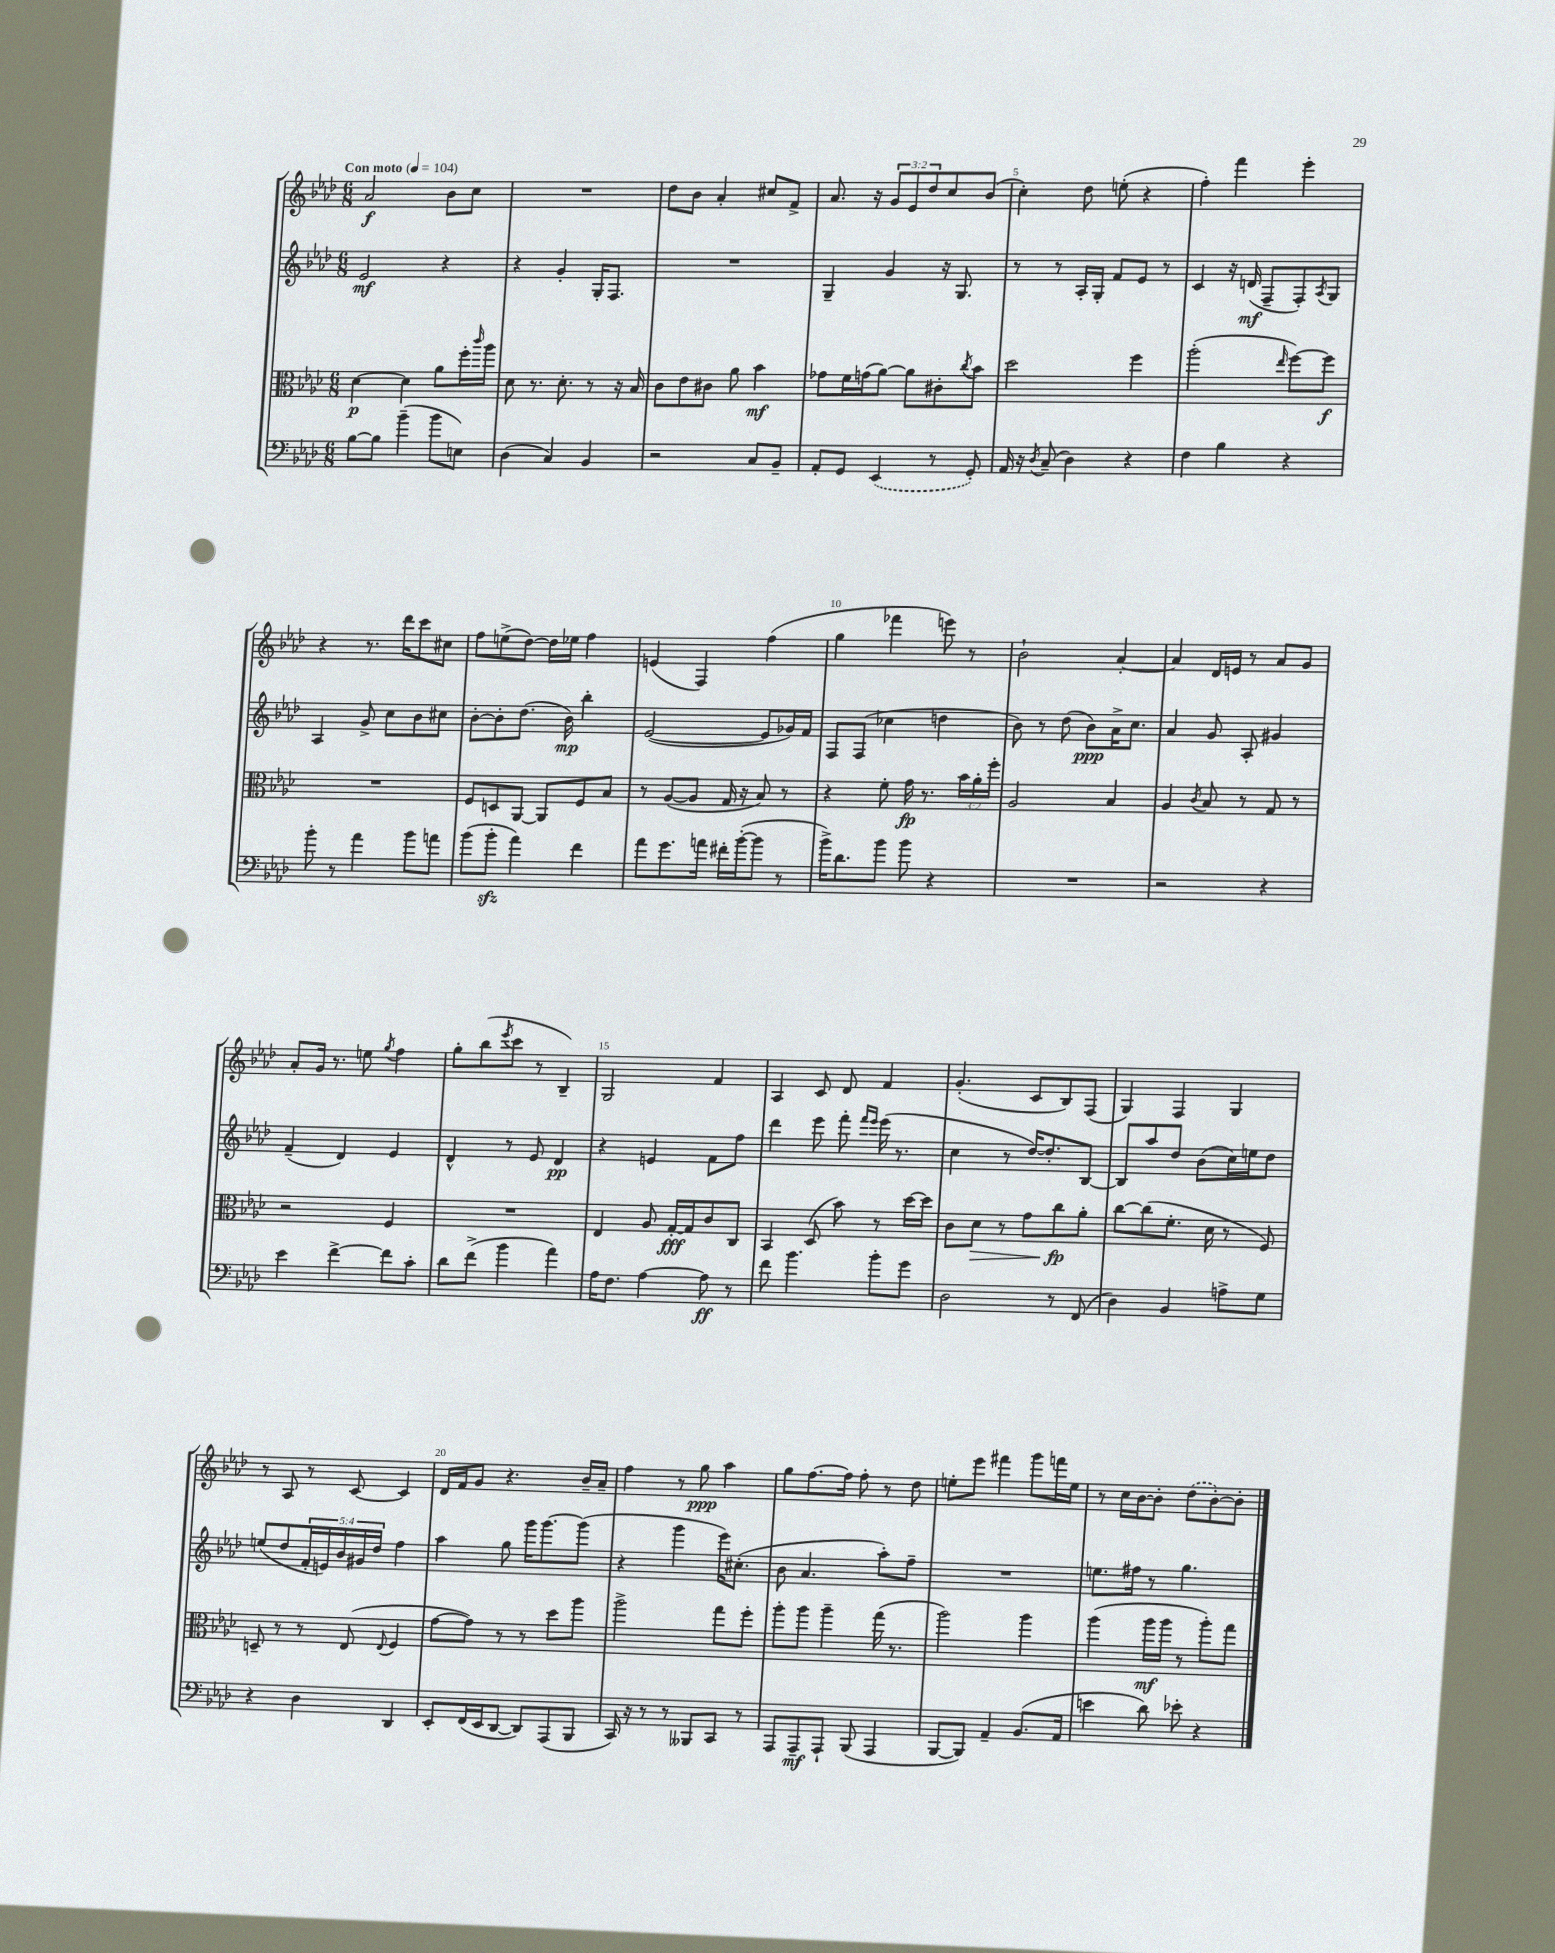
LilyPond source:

<<
\new StaffGroup <<
\new Staff = "s0" {
    \clef treble \key aes \major \numericTimeSignature \time 6/8 \override Staff.TupletNumber.text = #tuplet-number::calc-fraction-text \tempo "Con moto" 4 = 104
    aes'2\f bes'8 c''8 |
    R2. |
    des''8 bes'8 aes'4-. cis''8 f'8-> |
    aes'8. r16 \tuplet 3/2 { g'8 ees'8 des''8 } c''8 bes'8( |
    c''4-.) des''8 e''8-.( r4 |
    f''4-.) f'''4 ees'''4-. |
    r4 r8. des'''16 c'''8 cis''8 |
    f''8 e''8->( des''8~) des''16 ees''16 f''4 |
    e'4( f4) f''4( |
    g''4 fes'''4 e'''8) r8 |
    bes'2-! aes'4~-. |
    aes'4 des'16 e'16 r8 aes'8 g'8 |
    aes'8-. g'16 r8. e''8 \acciaccatura { g''8 } f''4 |
    g''8-. bes''8( \acciaccatura { ees'''8 } c'''8 r8 bes4--) |
    g2 f'4 |
    aes4 c'8 des'8 f'4 |
    g'4.-.( c'8 bes8) f8( |
    g4) f4 g4 |
    r8 aes8 r8 c'8~ c'4 |
    des'16 f'16 g'8 r4. bes'16-- aes'16-- |
    f''4 r8 g''8\ppp aes''4 |
    g''8 f''8.~ f''16 f''8-. r8 des''8 |
    e''8-. ees'''8 fis'''4 g'''8 f'''16 e''16 |
    r8 c''16 bes'16~ bes'8-. \once \slurDashed des''8( bes'8~-.) bes'8-. \bar "|." |
}
\new Staff = "s1" {
    \clef treble \key aes \major \numericTimeSignature \time 6/8 \override Staff.TupletNumber.text = #tuplet-number::calc-fraction-text
    ees'2\mf r4 |
    r4 g'4-. g16-. f8. |
    R2. |
    g4-- g'4 r16 g8. |
    r8 r8 aes16-. g16-. f'8 ees'8 r8 |
    c'4 r16 d'16\mf( f8-- f8-.) \acciaccatura { aes8 } g8 |
    aes4 g'8-> c''8 bes'8 cis''8 |
    bes'8~-. bes'8-. des''8.( bes'16\mp) bes''4-. |
    ees'2~( ees'8 ges'16) f'16 |
    f8 f8( ces''4 d''4 |
    bes'8) r8 des''8( bes'8\ppp) aes'16-> c''8. |
    aes'4 g'8 aes8-. gis'4 |
    f'4--( des'4) ees'4 |
    des'4-^ r8 ees'8 des'4\pp |
    r4 e'4 f'8 f''8 |
    des'''4 ees'''8 f'''8-. \grace { f'''16 ees'''16 } ees'''16( r8. |
    c''4 r8 des''16~) des''8.-. bes8~ |
    bes8 aes''8 des''8 bes'8( c''16) e''16 des''8 |
    e''8( des''8 \tuplet 5/4 { f'16-. e'16) bes'16 gis'16 des''16 } f''4 |
    aes''4 g''8 g'''16 g'''8.~ g'''8( |
    r4 g'''4 ees'''16) cis''8.-.( |
    bes'8 aes'4. aes''8-.) f''8-- |
    R2. |
    e''8. fis''16 r8 g''4. \bar "|." |
}
\new Staff = "s2" {
    \clef alto \key aes \major \numericTimeSignature \time 6/8 \override Staff.TupletNumber.text = #tuplet-number::calc-fraction-text
    des'4~\p des'4 aes'8 f''16-. \grace { c'''16 } aes''16 |
    des'8 r8. des'8.-. r8 r16 bes16 |
    c'8 ees'8 cis'8 aes'8 bes'4\mf |
    ges'8 f'16 g'16( aes'8~) aes'8 cis'8-. \acciaccatura { c''8 } bes'8 |
    des''2 f''4 |
    aes''2-.( \grace { ees''16 } f''8~) f''8\f |
    R2. |
    f8 d8 aes,8~ aes,8 f8 bes8 |
    r8 aes8~( aes8 g16 r16 bes8) r8 |
    r4 f'8-. g'16\fp r8. \tuplet 3/2 { bes'16 aes'16-. f''16-. } |
    aes2 bes4 |
    aes4 \acciaccatura { c'8 } bes8 r8 g8 r8 |
    r2 f4 |
    R2. |
    ees4 aes8 g16~-.\fff g16 c'8 c8 |
    bes,4 des8( bes'8) r8 des''16~ des''16 |
    c'8 des'8\> r8 g'8 c''8\fp\! aes'8-. |
    c''8~ c''8( f'8.-. des'16 r8 f8) |
    d8-- r8 r8 ees8( \appoggiatura { ees8 } f4 |
    g'8~ g'8) r8 r8 des''8 aes''8 |
    aes''2-> g''8 f''8-. |
    aes''8-. aes''8 aes''4-- g''16( r8. |
    aes''2) aes''4 |
    aes''4( aes''16\mf aes''16 r8 aes''8-.) g''8 \bar "|." |
}
\new Staff = "s3" {
    \clef bass \key aes \major \numericTimeSignature \time 6/8
    bes8~ bes8 bes'4--( bes'8 e8) |
    des4( c4) bes,4 |
    r2 c8 bes,8-- |
    aes,8-. g,8 \once \slurDashed ees,4( r8 g,8-.) |
    aes,16 r16 \acciaccatura { des8 } c8--( des4) r4 |
    f4 bes4 r4 |
    bes'8-. r8 aes'4 bes'8 a'8 |
    bes'8( bes'8-.\sfz aes'4) f'4 |
    aes'8 g'8. a'16 fis'16-. bes'16~-.( bes'8 r8 |
    bes'16->) des'8. bes'8 bes'8 r4 |
    R2. |
    r2 r4 |
    ees'4 f'4~-> f'8 c'8-. |
    des'8 f'8->( bes'4 aes'4) |
    aes16 f8. aes4~ aes8\ff r8 |
    f'8 bes'4. bes'8-. g'8 |
    des2 r8 f,8( |
    des4) bes,4 a8-> g8 |
    r4 des4 des,4 |
    ees,8-. f,16( ees,16 des,8~ des,8) aes,,8( bes,,8 |
    c,16) r16 r8 r8 beses,,8 c,8 r8 |
    aes,,8 aes,,8--\mf aes,,8-! bes,,8( aes,,4 |
    bes,,8~ bes,,8) aes,4-- bes,8.( aes,16 |
    e'4 des'8) ees'8-. r4 \bar "|." |
}
>>
>>
\layout { \context { \Score \override BarNumber.break-visibility = ##(#f #t #t) barNumberVisibility = #(every-nth-bar-number-visible 5) } }
